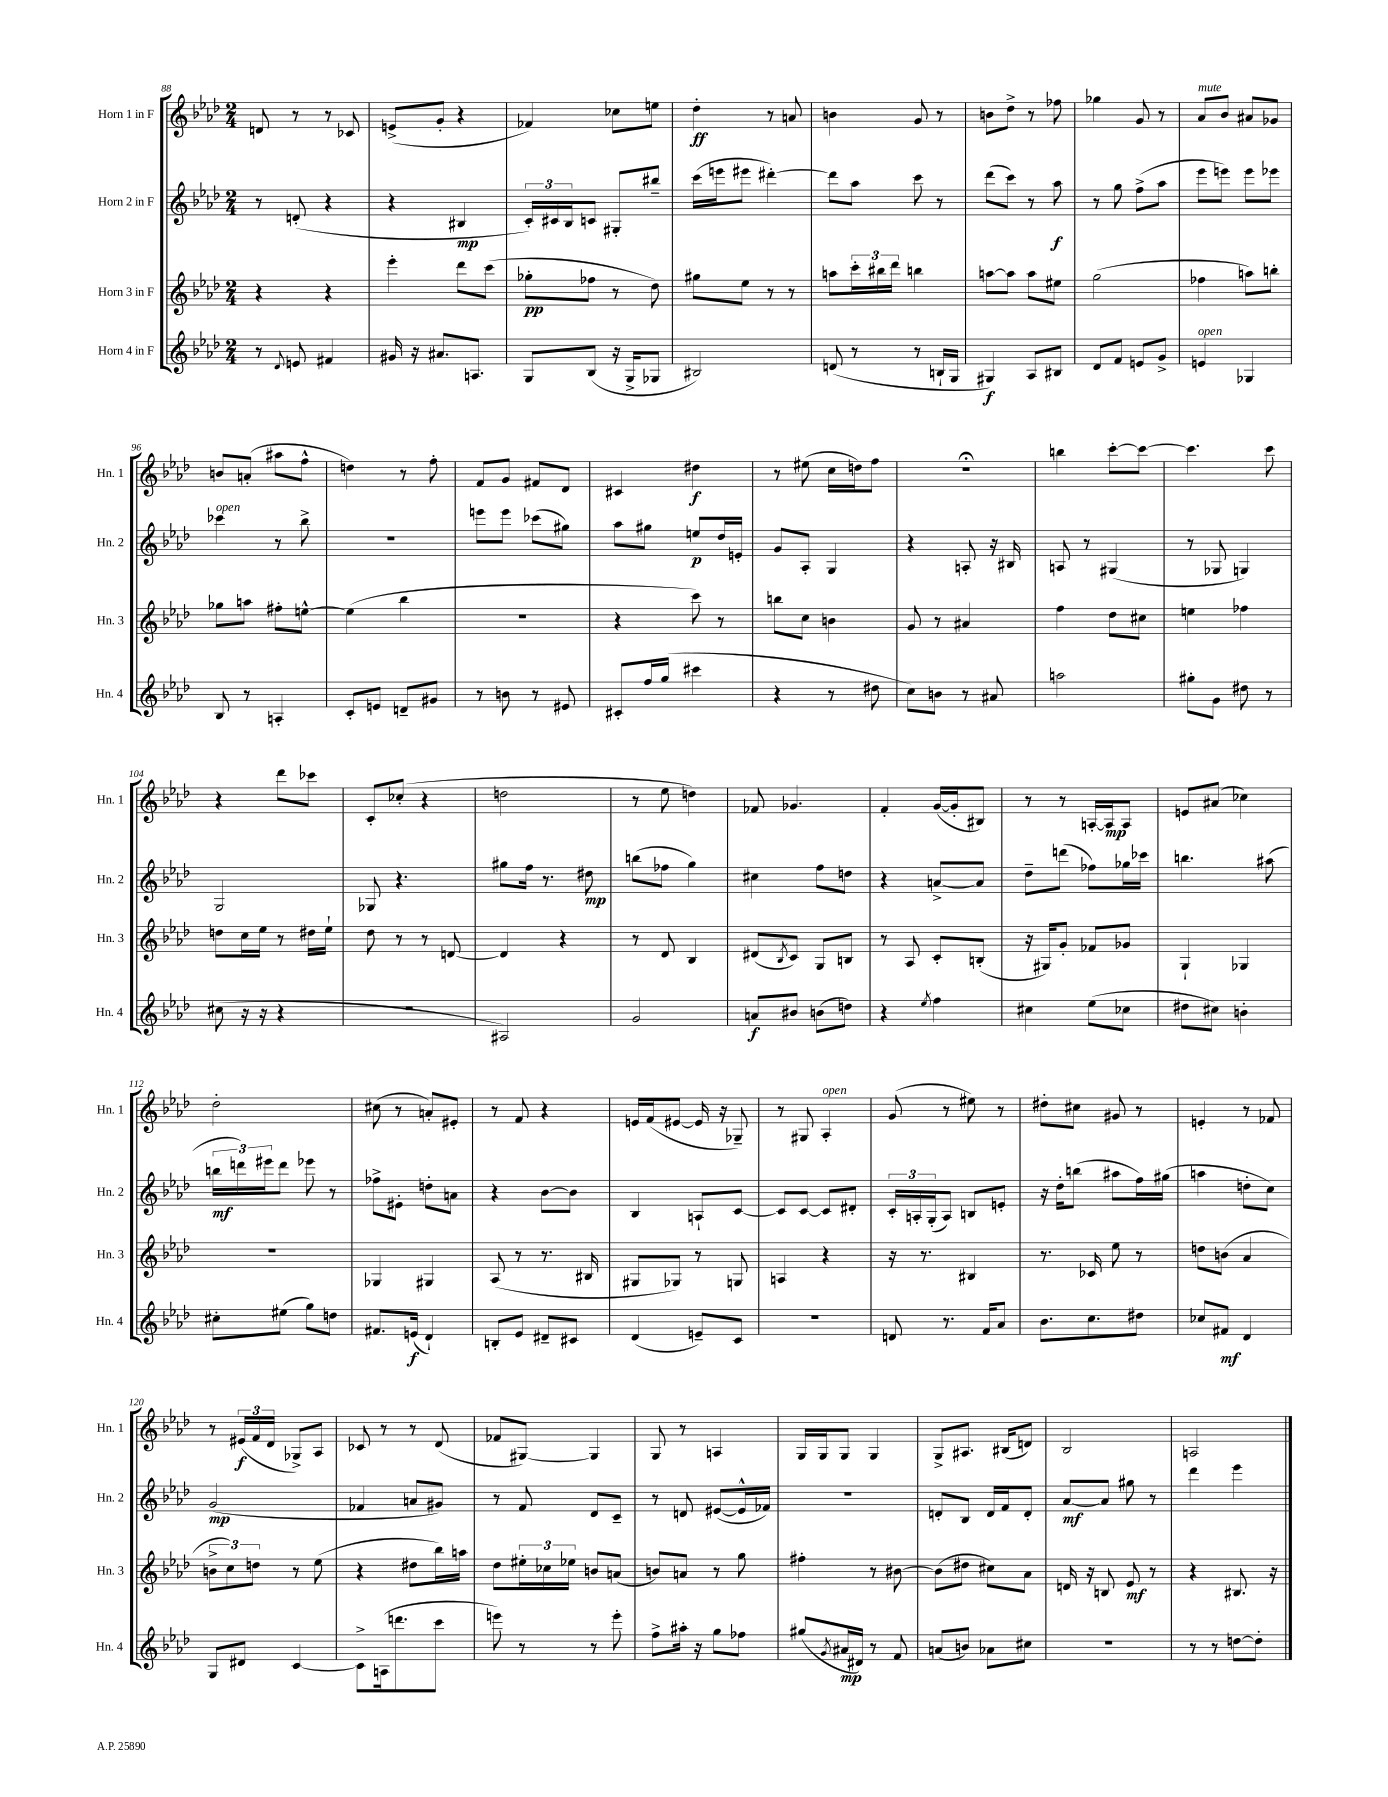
<<
\new StaffGroup <<
\new Staff = "s0" \with { instrumentName = "Horn 1 in F" shortInstrumentName = "Hn. 1" } {
    \clef treble \key aes \major \numericTimeSignature \time 2/4
    d'8 r8 r8 ces'8 |
    e'8->( g'8-. r4 |
    fes'4) ces''8 e''8 |
    des''4-.\ff r8 a'8 |
    b'4 g'8 r8 |
    b'8 des''8-> r8 fes''8 |
    ges''4 g'8 r8 |
    aes'8^\markup { \italic "mute" } bes'8 ais'8 ges'8 |
    b'8 a'8-.( ais''8 f''8-^ |
    d''4) r8 f''8-. |
    f'8 g'8 fis'8 des'8 |
    cis'4 dis''4\f |
    r8 eis''8( c''16 d''16) f''8 |
    r2\fermata |
    b''4 c'''8~-. c'''8~ |
    c'''4. c'''8 |
    r4 des'''8 ces'''8 |
    c'8-. ces''8-.( r4 |
    d''2 |
    r8 ees''8 d''4) |
    fes'8 ges'4. |
    f'4-. g'16~( g'16-. bis8) |
    r8 r8 a16~-. a16\mp a8 |
    e'8 ais'8( ces''4) |
    des''2-. |
    cis''8( r8 a'8-.) eis'8-. |
    r8 f'8 r4 |
    e'16 f'16( eis'8~ eis'16 r16 ges8--) |
    r8 gis8 aes4-.^\markup { \italic "open" } |
    g'8( r8 eis''8) r8 |
    dis''8-. cis''8 gis'8 r8 |
    e'4-. r8 fes'8 |
    r8 \tuplet 3/2 { eis'16\f( f'16 des'16 } ges8->) aes8 |
    ces'8 r8 r8 des'8( |
    fes'8 gis8~) gis4 |
    g8 r8 a4 |
    g16 g16 g8 g4 |
    g8-> ais8. bis16( d'8) |
    bes2 |
    a2 \bar "|." |
}
\new Staff = "s1" \with { instrumentName = "Horn 2 in F" shortInstrumentName = "Hn. 2" } {
    \clef treble \key aes \major \numericTimeSignature \time 2/4
    r8 d'8-.( r4 |
    r4 bis4\mp |
    \tuplet 3/2 { c'16-.) cis'16 bes16 } c'8 gis8-. bis''8-- |
    c'''16( e'''16 eis'''8 dis'''4~-.) |
    dis'''8 aes''8 c'''8 r8 |
    des'''8( c'''8) r8 aes''8\f |
    r8 g''8 f''8->( aes''8 |
    ees'''8 e'''8) e'''8 ees'''8 |
    ces'''4^\markup { \italic "open" } r8 bes''8-> |
    R2 |
    e'''8 e'''8 ces'''8( gis''8) |
    aes''8 gis''8 e''8\p des''16 e'16-. |
    g'8 aes8-. g4 |
    r4 a8-. r16 bis16 |
    a8 r8 gis4( |
    r8 ges8 g4) |
    g2 |
    ges8 r4. |
    gis''8 f''16 r8. dis''8\mp |
    b''8( fes''8 g''4) |
    cis''4 f''8 d''8 |
    r4 a'8~-> a'8 |
    des''8-- d'''8( fes''8) ges''16 ces'''16 |
    b''4. ais''8( |
    \tuplet 3/2 { b''16\mf d'''16) eis'''16 } d'''8 ees'''8 r8 |
    fes''8-> eis'8-. d''8-. a'8 |
    r4 bes'8~ bes'8 |
    bes4 a8-! c'8~ |
    c'8 c'8~ c'8 dis'8-. |
    \tuplet 3/2 { c'16-. a16-. g16-.( } a8) b8 e'8-. |
    r16 des''16-. b''8( ais''8 f''16) gis''16( |
    a''4 d''8-. c''8) |
    g'2\mp( |
    fes'4 a'8 gis'8) |
    r8 f'8 des'8 c'8-- |
    r8 d'8 eis'8~( eis'16-^ fes'16) |
    r2 |
    d'8-. bes8 d'16 f'16 d'8-. |
    aes'8~\mf aes'8 gis''8 r8 |
    des'''4 ees'''4 \bar "|." |
}
\new Staff = "s2" \with { instrumentName = "Horn 3 in F" shortInstrumentName = "Hn. 3" } {
    \clef treble \key aes \major \numericTimeSignature \time 2/4
    r4 r4 |
    ees'''4-. des'''8 c'''8( |
    ges''8-.\pp fes''8 r8 des''8) |
    gis''8 ees''8 r8 r8 |
    a''8 \tuplet 3/2 { c'''16-. bis''16 des'''16 } b''4 |
    a''8~ a''8 a''8 eis''8 |
    g''2( |
    fes''4 a''8) b''8-. |
    ges''8 a''8 fis''8-. e''8~-^ |
    e''4( bes''4 |
    r2 |
    r4 c'''8) r8 |
    b''8 c''8 b'4 |
    g'8 r8 ais'4 |
    f''4 des''8 cis''8 |
    e''4 fes''4 |
    d''8 c''16 ees''16 r8 dis''16 ees''16-! |
    des''8 r8 r8 d'8~ |
    d'4 r4 |
    r8 des'8 bes4 |
    dis'8( \acciaccatura { bes8 } c'8) g8 b8 |
    r8 aes8 c'8-. b8-.( |
    r16 gis16) g'8-. fes'8 ges'8 |
    g4-! ges4 |
    R2 |
    ges4 gis4 |
    aes8( r8 r8. bis16 |
    gis8 ges8) r8 g8 |
    a4 r4 |
    r16 r8. bis4 |
    r8. ces'16 ees''8 r8 |
    d''8 b'8( aes'4 |
    \tuplet 3/2 { b'8-> c''8) d''8 } r8 ees''8( |
    r4 dis''8 bes''16) a''16 |
    des''8 \tuplet 3/2 { eis''16-. ces''16 ees''16 } b'8 a'8( |
    b'8) a'8 r8 g''8 |
    fis''4-. r8 bis'8~ |
    bis'8( dis''8 cis''8) aes'8 |
    d'16 r16 b8 ees'8\mf r8 |
    r4 bis8. r16 \bar "|." |
}
\new Staff = "s3" \with { instrumentName = "Horn 4 in F" shortInstrumentName = "Hn. 4" } {
    \clef treble \key aes \major \numericTimeSignature \time 2/4
    r8 \appoggiatura { des'8 } e'8 fis'4 |
    gis'16 r16 ais'8. a8. |
    g8 bes8( r16 g16-> ges8 |
    bis2) |
    d'8( r8 r8 b16-! g16 |
    gis4\f) aes8 bis8 |
    des'8 f'8 e'8 g'8-> |
    e'4^\markup { \italic "open" } ges4 |
    bes8 r8 a4-. |
    c'8-. e'8 d'8-- gis'8 |
    r8 b'8 r8 eis'8 |
    cis'8-. f''16 g''16( cis'''4 |
    r4 r8 dis''8 |
    c''8) b'8 r8 ais'8 |
    a''2 |
    gis''8-. g'8 dis''8 r8 |
    cis''8( r16 r16 r4 |
    r2 |
    ais2) |
    g'2 |
    a'8\f bis'8 b'8( d''8) |
    r4 \acciaccatura { ees''8 } f''4 |
    cis''4 ees''8( ces''8 |
    dis''8 cis''8) b'4-. |
    cis''8-. eis''8( g''8) d''8 |
    fis'8. e'16\f( des'4-!) |
    b8-. ees'8 dis'8-- cis'8 |
    des'4( e'8--) c'8 |
    R2 |
    d'8 r8. f'16 aes'8 |
    bes'8. c''8. dis''8 |
    ces''8 fis'8\mf des'4 |
    g8 dis'8 c'4~ |
    c'8-> a16( d'''8. c'''8 |
    e'''8) r8 r8 e'''8-. |
    f''8-> ais''16-. r16 g''8 fes''8 |
    gis''8( \acciaccatura { g'8 } ais'16\mp dis'16) r8 f'8 |
    a'8( b'8) aes'8 cis''8 |
    R2 |
    r8 r8 d''8~ d''8-. \bar "|." |
}
>>
>>
\layout { \context { \Score currentBarNumber = #88 } }
